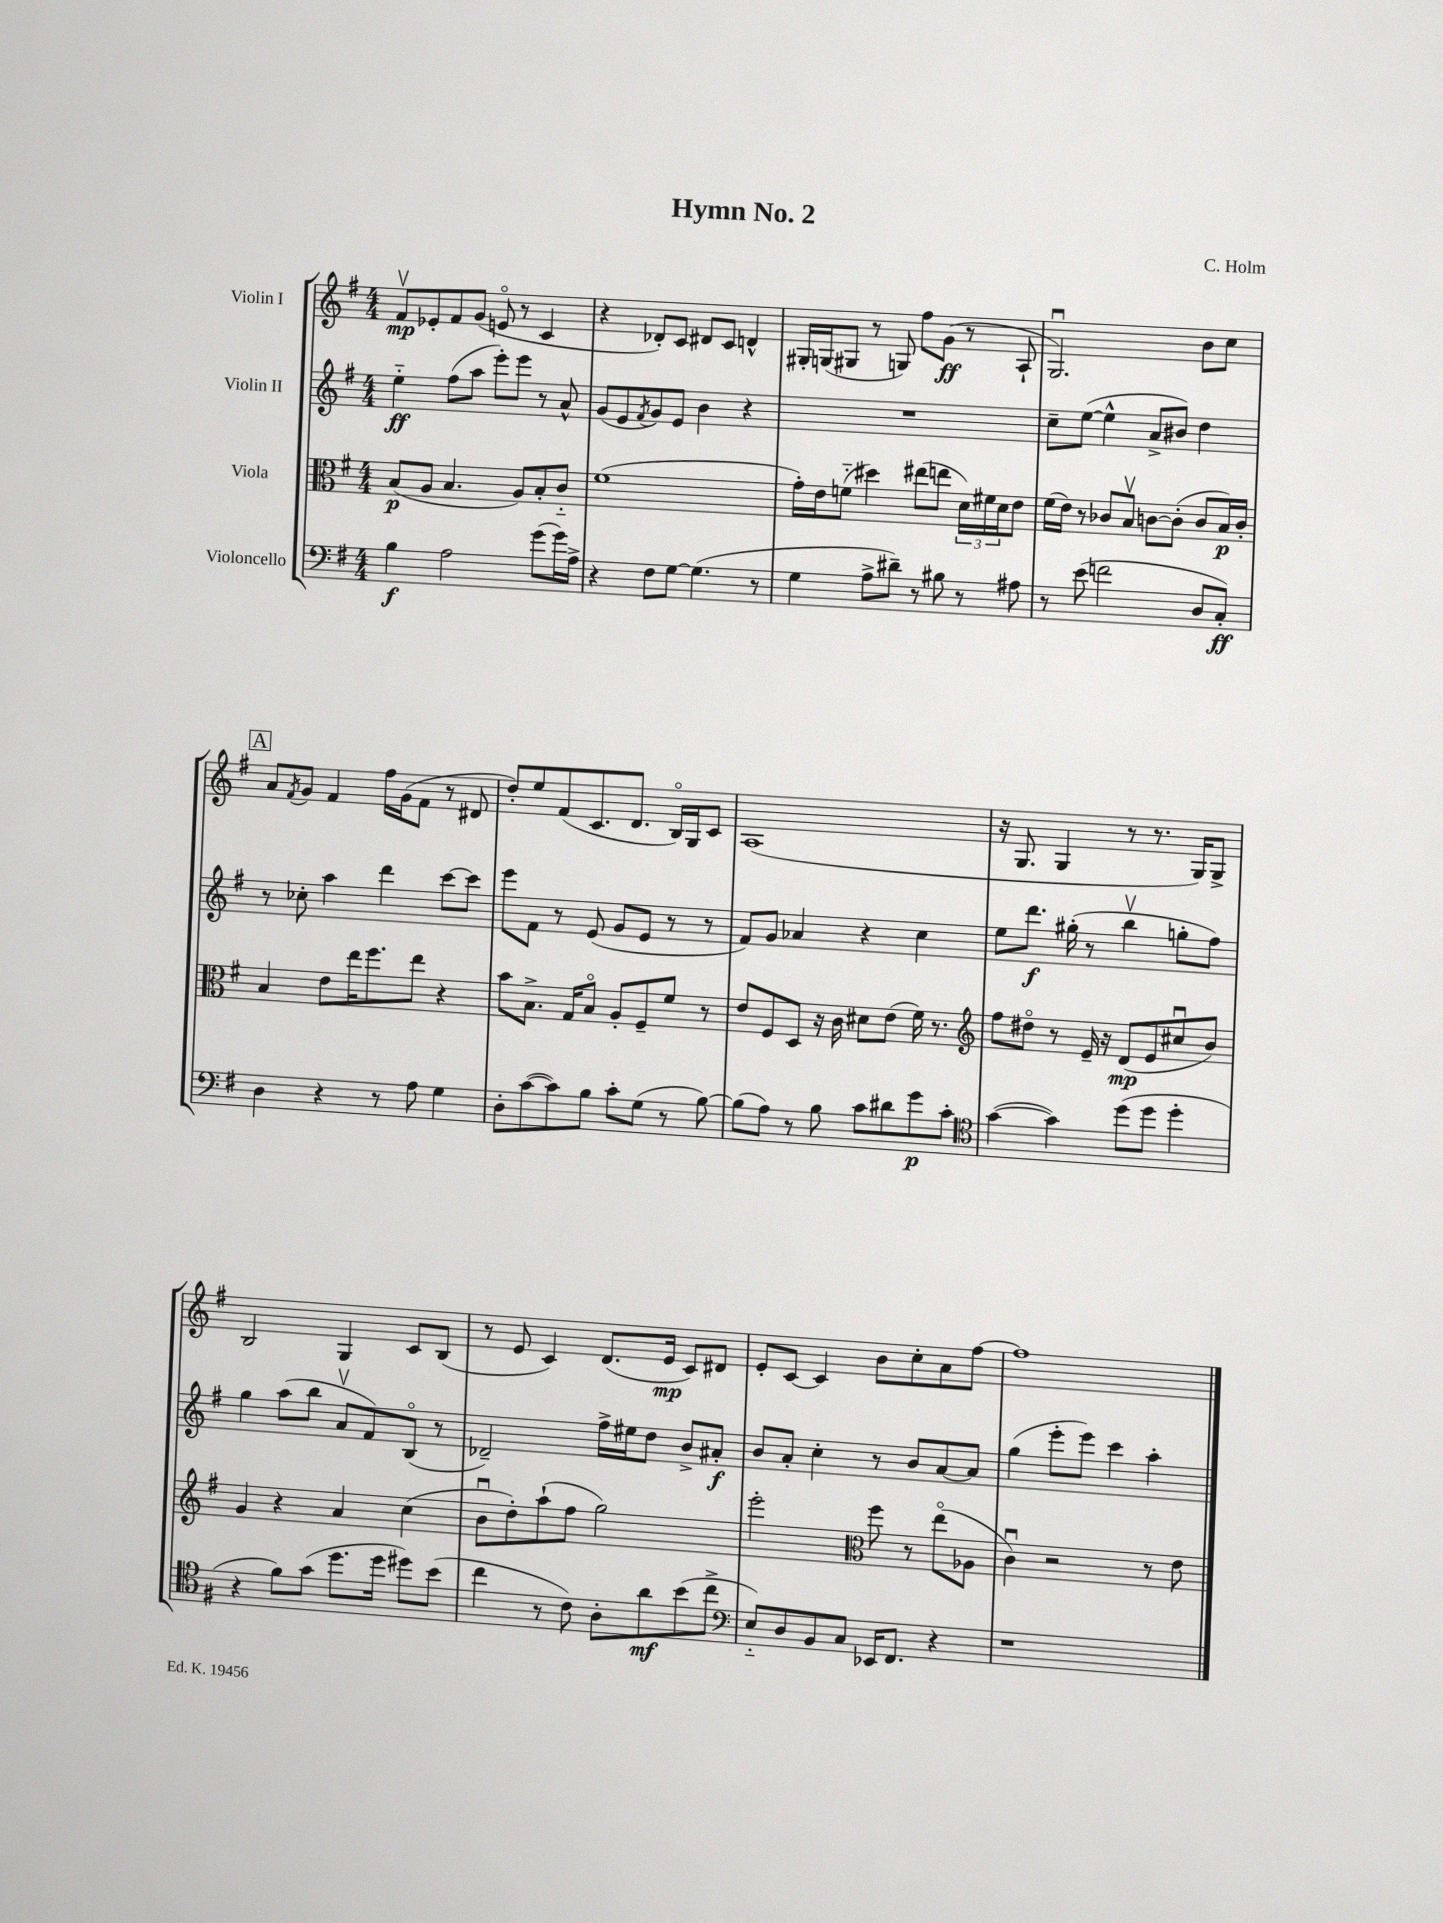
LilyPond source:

\header { title = "Hymn No. 2" composer = "C. Holm" }
<<
\new StaffGroup <<
\new Staff = "s0" \with { instrumentName = "Violin I" } {
    \clef treble \key g \major \numericTimeSignature \time 4/4
    fis'8\upbow\mp ees'8-. fis'8 g'8( e'8\flageolet r8 c'4 |
    r4 des'8-.) c'8 dis'8 c'8 d'4-^ |
    gis16-. g16( gis8 r8 g8) fis''8 g'8\ff( r8 a8-! |
    g2.\downbow) b'8 c''8 |
    \mark \markup { \box "A" } a'8 \acciaccatura { fis'8 } g'8 fis'4 fis''16 g'16( fis'8 r8 dis'8 |
    d''8-.) e''8 fis'8( c'8. d'8. b16\flageolet) g16 c'8 |
    a1( |
    r16 g8. g4 r8 r8. g16) g8-> |
    b2 g4 c'8 b8( |
    r8 e'8 c'4) d'8.( e'16\mp c'8) dis'8 |
    e'8-. c'8~ c'4 b'8 c''8-. a'8 fis''8~ |
    fis''1 \bar "|." |
}
\new Staff = "s1" \with { instrumentName = "Violin II" } {
    \clef treble \key g \major \numericTimeSignature \time 4/4
    e''4-_\ff fis''8( a''8 e'''8-.) e'''8 r8 a'8-^ |
    g'8( e'8 \acciaccatura { fis'8 } g'8) e'8 b'4 r4 |
    R1 |
    c''8-- e''8~( e''4-^ a'8-> bis'8) d''4 |
    \mark \markup { \box "A" } r8 ces''8-. a''4 d'''4 c'''8~ c'''8 |
    e'''8 fis'8 r8 e'8( g'8 e'8 r8 r8 |
    fis'8) g'8 aes'4 r4 c''4 |
    e''8 d'''8.\f gis''16-.( r8 b''4\upbow g''8-. fis''8) |
    g''4 a''8( b''8 a'8\upbow fis'8) b8\flageolet( r8 |
    des'2--) fis''16-> eis''16 d''8 b'8-> ais'8-.\f |
    b'8 a'8-. c''4-. r8 b'8 a'8~ a'8 |
    g''4( e'''8-. e'''8) c'''4 a''4-. \bar "|." |
}
\new Staff = "s2" \with { instrumentName = "Viola" } {
    \clef alto \key g \major \numericTimeSignature \time 4/4
    b8\p( a8 b4. a8) b8-. c'8-_ |
    fis'1( |
    g'16-.) e'16 f'8-_( dis''4) eis''8( e''8 \tuplet 3/2 { d'16) fis'16 d'16 } e'8 |
    fis'16( e'16) r8 ces'8 b8\upbow c'8~ c'8-.( c'8 b16\p) c'16-. |
    \mark \markup { \box "A" } b4 e'8 e''16 fis''8. e''8 r4 |
    b'8 b8.-> g16 b8\flageolet a8-. fis8-- fis'8 r8 |
    e'8 fis8 d8 r16 c'16 dis'8 e'8( fis'16) r8. |
    \clef treble fis''8 dis''8\flageolet r8 e'16-- r16 d'8\mp( e'8 cis''8\downbow b'8) |
    g'4 r4 a'4 c''4( |
    b'8\downbow d''8-.) a''8-!( fis''8 g''2) |
    e'''2-. \clef alto fis''8 r8 e''8\flageolet( aes8 |
    c'4\downbow) r2 r8 e'8 \bar "|." |
}
\new Staff = "s3" \with { instrumentName = "Violoncello" } {
    \clef bass \key g \major \numericTimeSignature \time 4/4
    b4\f a2 g'8( g'16) a16-> |
    r4 fis8 g8~ g4.( r8 |
    g4 a8-> dis'8--) r8 bis8 r8 ais8 |
    r8 e'8( f'2 d8 c8-.\ff) |
    \mark \markup { \box "A" } d4 r4 r8 a8 g4 |
    d8-. c'8~( c'8) b8 c'8-. g8( r8 b8~) |
    b8( a8) r8 b8 c'8 dis'8 g'8\p c'8-. |
    \clef tenor g'4~( g'4) d''8( d''8 d''4-. |
    r4 fis'8) g'8( d''8. d''16 dis''8) b'8( |
    c''4 r8 c'8) a8-. a'8\mf b'8( c''8-> |
    \clef bass e8-_) d8 b,8 c8 ees,16 fis,8. r4 |
    r1 \bar "|." |
}
>>
>>
\layout { \context { \Score \remove "Bar_number_engraver" } }
